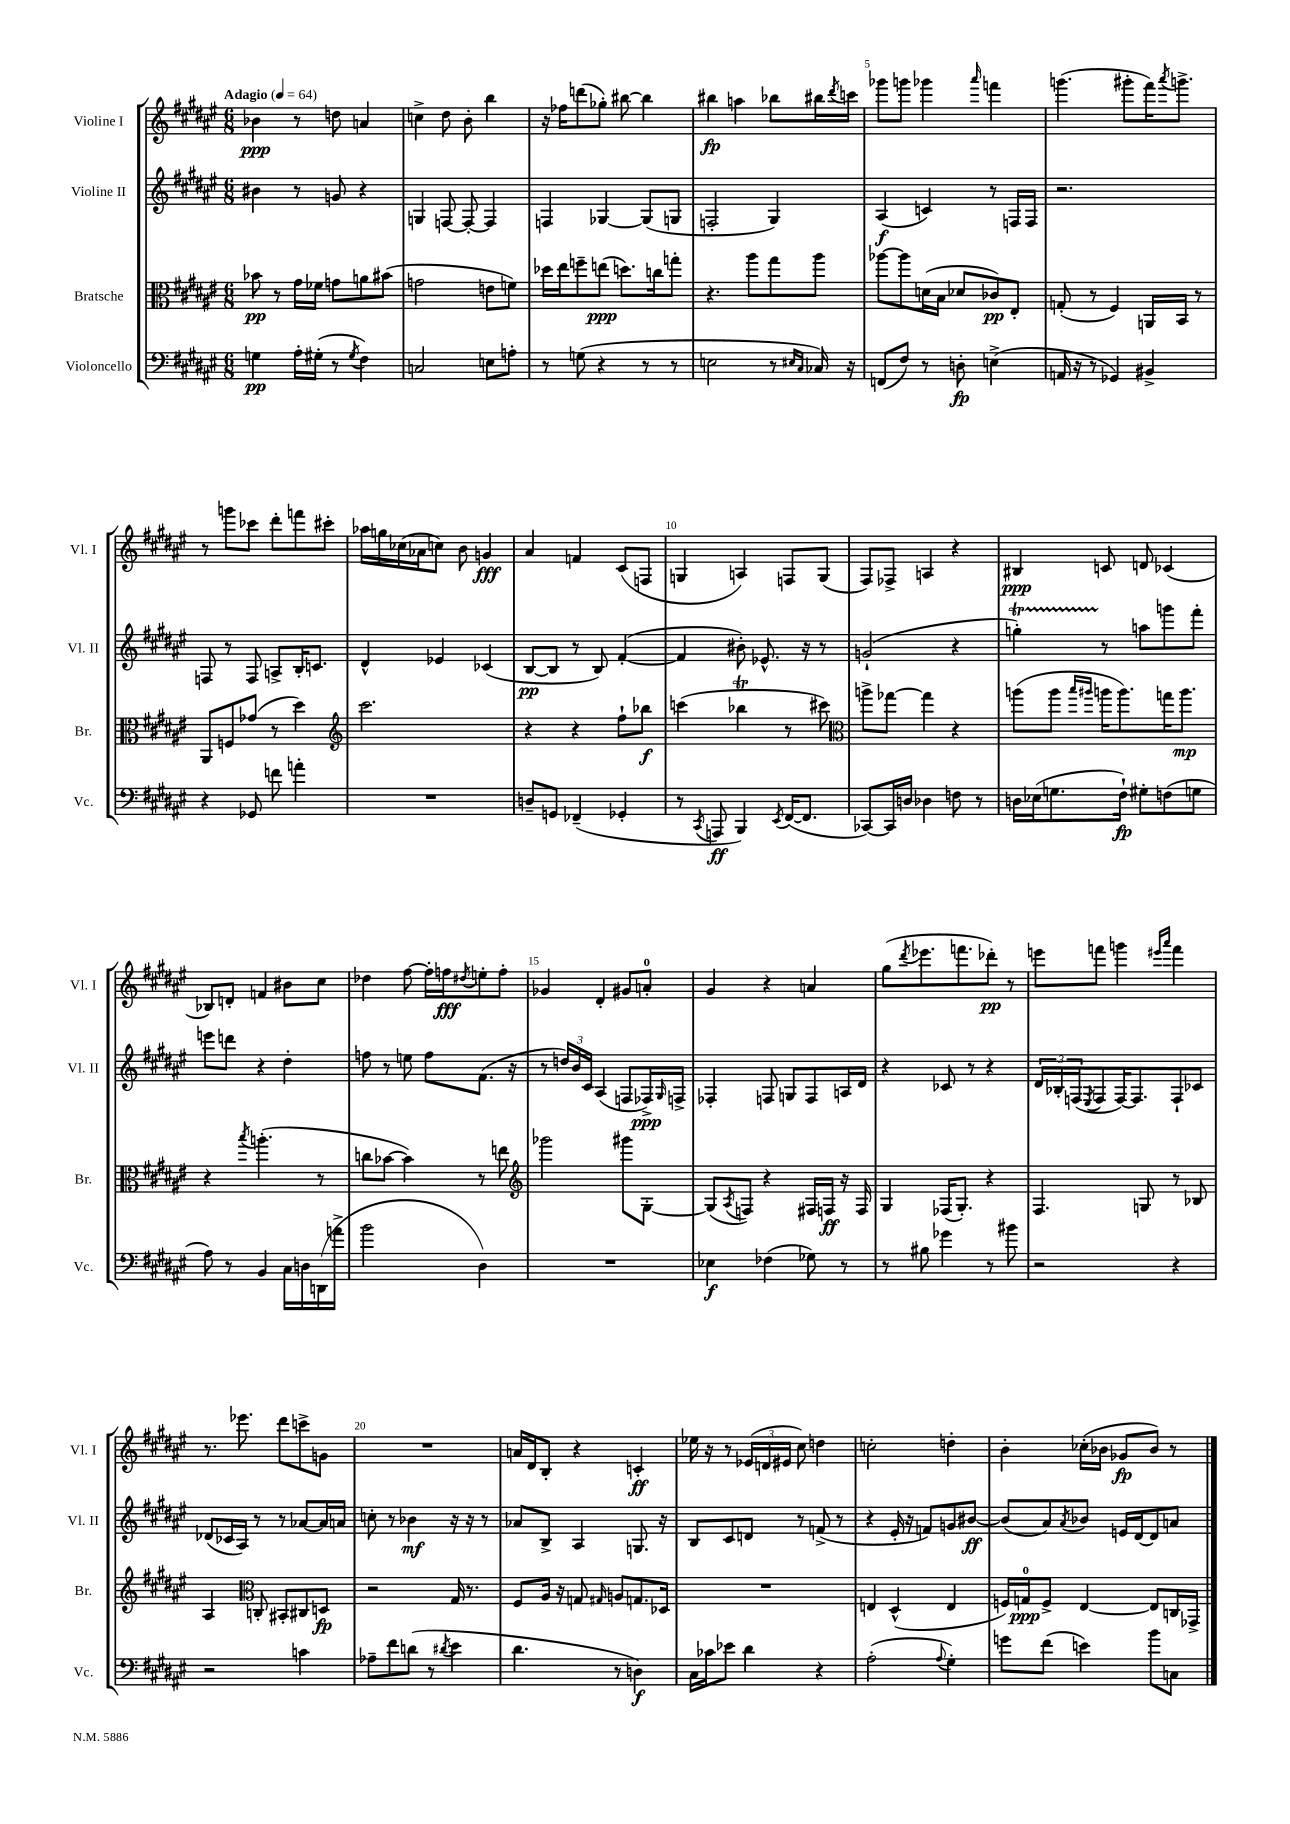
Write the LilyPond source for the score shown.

<<
\new StaffGroup <<
\new Staff = "s0" \with { instrumentName = "Violine I" shortInstrumentName = "Vl. I" } {
    \clef treble \key fis \major \numericTimeSignature \time 6/8 \tempo "Adagio" 4 = 64
    bes'4\ppp r8 d''8 a'4 |
    c''4-> dis''8 b'8-. b''4 |
    r16 fes''16 d'''8( ges''8-.) bis''8~ bis''4 |
    bis''4\fp a''4 bes''8 bis''16 \acciaccatura { dis'''8 } c'''16 |
    ges'''8 g'''8 ges'''4 \grace { ais'''16 } f'''4 |
    g'''4.( gis'''8-. fis'''16) \acciaccatura { ais'''8 } g'''8.-> |
    r8 g'''8 ces'''8 dis'''8-. f'''8 cis'''8-. |
    aes''16 g''16 ces''16( aes'16 c''8) b'8 g'4\fff |
    ais'4 f'4 cis'8( f8 |
    g4 a4) f8 g8( |
    fis8) fes8-> a4 r4 |
    bis4\ppp c'8 d'8 ces'4( |
    bes8) d'8-. f'4 bis'8 cis''8 |
    des''4 fis''8~ fis''16-. f''16\fff \acciaccatura { dis''8 } e''8-. f''8-. |
    ges'4 dis'4-. gis'8 a'8-0-. |
    gis'4 r4 a'4 |
    gis''8( \acciaccatura { dis'''8 } ees'''8. f'''8. des'''8-.\pp) r8 |
    e'''8 f'''8 g'''4 \grace { eis'''16 ais'''16 } f'''4 |
    r8. ees'''8. dis'''8 c'''8-> g'8 |
    R2. |
    a'16 dis'16 b8-. r4 c'4-.\ff |
    ees''16 r16 r8 \tuplet 3/2 { ees'16( d'16 eis'16 } cis''8) d''4 |
    c''2-. d''4-. |
    b'4-. ces''16-.( bes'16 ges'8\fp bes'8) r8 \bar "|." |
}
\new Staff = "s1" \with { instrumentName = "Violine II" shortInstrumentName = "Vl. II" } {
    \clef treble \key fis \major \numericTimeSignature \time 6/8
    bis'4 r8 g'8 r4 |
    g4 f8~ f8~-. f4 |
    f4 ges4~ ges8( g8 |
    f2-. gis4) |
    ais4\f( c'4) r8 f16 f16 |
    r2. |
    f8 r8 f8 a8-> b16-. c'8. |
    dis'4-^ ees'4 ces'4( |
    b8~\pp b8 r8 b8) fis'4~-.( |
    fis'4 bis'8-.) ees'8.-^ r16 r8 |
    g'2-!( r4 |
    g''4-.\startTrillSpan) r8\stopTrillSpan a''8 g'''8 fis'''8-. |
    e'''8 d'''8 r4 dis''4-. |
    f''8 r8 e''8 f''8 fis'8.( r16 |
    r8 \tuplet 3/2 { d''16) b'16 cis'16 } ais4( f8 fes16->\ppp) \grace { gis16 } f16-> |
    fes4-. f8 g8 f8 a16 dis'16 |
    r4 ces'8 r8 r4 |
    \tuplet 3/2 { dis'16 bes16-. f16( } \acciaccatura { eis8 } f8 f16~) f8. f8-! ces'8 |
    des'8( ces'16 ais16) r8 r8 aes'8~ aes'16 a'16 |
    c''8-. r8 bes'4\mf r16 r16 r8 |
    aes'8 b8-> ais4 g8. r16 |
    b8 cis'8 d'8 r8 f'8->( r8 |
    r4 eis'16-. r16 f'8) g'8 bis'8~\ff |
    bis'8( ais'8) \acciaccatura { ais'8 } bes'8 e'16 dis'16~ dis'8 a'8 \bar "|." |
}
\new Staff = "s2" \with { instrumentName = "Bratsche" shortInstrumentName = "Br." } {
    \clef alto \key fis \major \numericTimeSignature \time 6/8
    bes'8\pp r8 gis'16 fes'16 g'8 a'8 bis'8( |
    g'2 e'8 f'8) |
    des''16 eis''16 f''8-- e''8\ppp( d''8.) c''16 g''8-. |
    r4. ais''8 gis''8 ais''8 |
    aes''8~ aes''8 d'16( b16 des'8 ces'8\pp) eis8-. |
    g8-.( r8 fis4) a,16 b,16 r8 |
    ais,8 f8 ges'8( r8 dis''4) |
    \clef treble cis'''2. |
    r4 r4 fis''8-! bes''8\f |
    c'''4( bes''4\trill r8 cis'''8) |
    \clef alto a''8-> ges''8~ ges''4 r4 |
    a''8( a''8 \grace { b''16 ais''16 } a''16 a''8.) g''16 a''8.\mp |
    r4 \acciaccatura { b''8 } a''4.-.( r8 |
    c''8 bes'8~ bes'4) r8 e''8 |
    \clef treble ges'''2 gis'''8 gis8~-. |
    gis8( \acciaccatura { ais8 } f8) r4 fis16 f16\ff r16 f16 |
    gis4 fes16( gis8.-.) r4 |
    fis4. g8 r8 bes8 |
    ais4 \clef alto c8-. bis,8-. cis8 d8\fp |
    r2 gis16 r8. |
    fis8 ais16 r16 g8 \grace { gis16 } a8 g8. des16 |
    R2. |
    e4 dis4-^( e4 |
    f16) g16-0\ppp f8-> eis4~ eis8 c16 ges,16-> \bar "|." |
}
\new Staff = "s3" \with { instrumentName = "Violoncello" shortInstrumentName = "Vc." } {
    \clef bass \key fis \major \numericTimeSignature \time 6/8
    g4\pp ais16-. gis16-.( r8 \acciaccatura { gis8 } fis4) |
    c2 e8 a8-. |
    r8 g8( r4 r8 r8 |
    e2 r8 \grace { eis16 cis16 } ces16) r16 |
    f,8( fis8) r8 d8-.\fp e4->( |
    a,16 r16 r8 ges,4) bis,4-> |
    r4 ges,8 f'8 a'4-. |
    R2. |
    d8-- g,8 fes,4--( ges,4-. |
    r8 \acciaccatura { cis,8 } a,,8\ff b,,4) \acciaccatura { eis,8 } fis,16~( fis,8. |
    ces,8~) ces,16 d16 des4 f8 r8 |
    d16 ees16( g8. fis16-!\fp) gis8-. f8( g8 |
    ais8) r8 b,4 cis16 d16 d,16( a'16-> |
    b'2 dis4) |
    R2. |
    ees4\f fes4( ges8) r8 |
    r8 bis8 ges'4 r8 bis'8 |
    r2 r4 |
    r2 c'4 |
    aes8-- fis'8 d'8( r8 \acciaccatura { dis'8 } eis'4 |
    dis'4. r8 d4\f) |
    cis16 ces'16 ees'8 dis'4 r4 |
    ais2-.( \appoggiatura { ais8 } gis4-.) |
    g'8 fis'8( e'4) b'8 c8 \bar "|." |
}
>>
>>
\layout { \context { \Score \override BarNumber.break-visibility = ##(#f #t #t) barNumberVisibility = #(every-nth-bar-number-visible 5) } }
